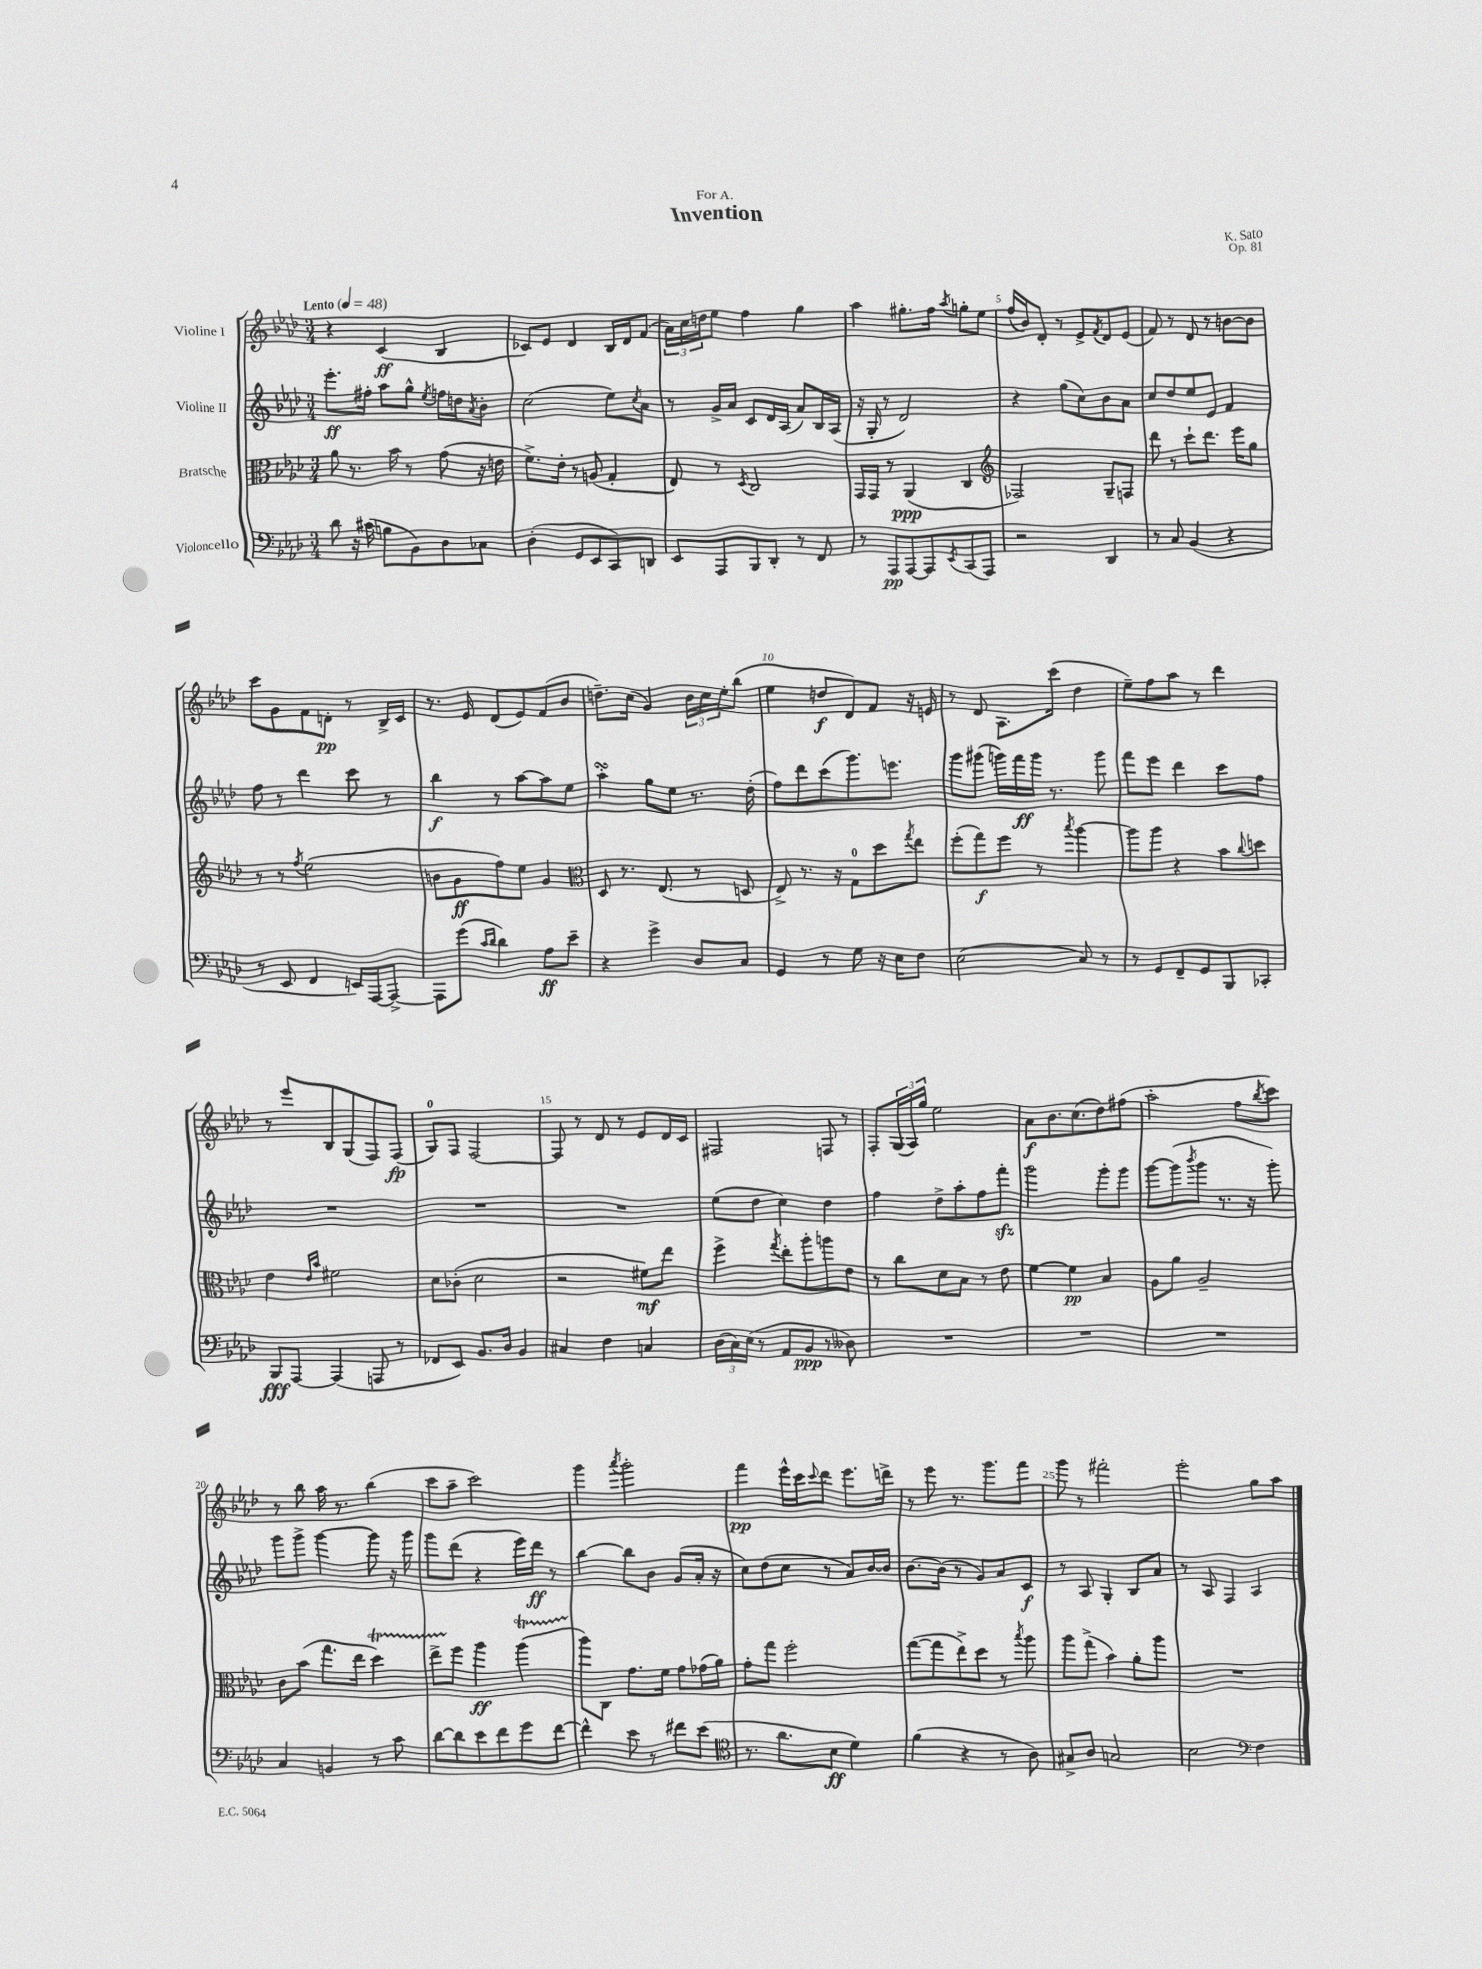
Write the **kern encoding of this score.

**kern	**dynam	**kern	**dynam	**kern	**dynam	**kern	**dynam
*part4	*part4	*part3	*part3	*part2	*part2	*part1	*part1
*staff4	*staff4	*staff3	*staff3	*staff2	*staff2	*staff1	*staff1
*I"Violoncello	*	*I"Bratsche	*	*I"Violine II	*	*I"Violine I	*
*clefF4	*	*clefC3	*	*clefG2	*	*clefG2	*
*k[b-e-a-d-]	*	*k[b-e-a-d-]	*	*k[b-e-a-d-]	*	*k[b-e-a-d-]	*
*M3/4	*	*M3/4	*	*M3/4	*	*M3/4	*
*MM48	*	*MM48	*	*MM48	*	*MM48	*
=1	=1	=1	=1	=1	=1	=1	=1
!	!	!	!	!	!	!LO:TX:a:B:t=Lento	!
8d-\	.	8a-\	.	8.eee-'\L	ff	4r	.
16r	.	8.r	.	.	.	.	.
(16c#X\	.	.	.	16ff#X'\Jk	.	.	.
8Bn\L	.	.	.	8aa-\L	.	(4c/	ff
.	.	16b-\	.	.	.	.	.
8BB-\)	.	8r	.	8gg^^\J	.	.	.
.	.	.	.	8qee-/	.	.	.
8D-\	.	(8g\	.	16ffn\LL	.	4B-/	.
.	.	.	.	16ddn\J	.	.	.
.	.	.	.	8qa-/	.	.	.
8C-X\J	.	16r	.	8b-'\J	.	.	.
.	.	16en\	.	.	.	.	.
=2	=2	=2	=2	=2	=2	=2	=2
(4D-'\	.	8.f^\L)	.	(2cc\	.	8c-X/L)	.
.	.	.	.	.	.	8e-/J	.
.	.	16e-'\Jk	.	.	.	.	.
8GG/L	.	8r	.	.	.	4d-/	.
8EE-/	.	(8An/	.	.	.	.	.
8CC/)	.	4G'/	.	8ee-\L)	.	16B-/LL	.
.	.	.	.	.	.	16d-/J	.
.	.	.	.	8qcc/	.	.	.
8DDn/J	.	.	.	8a-\J	.	(8f/J	.
=3	=3	=3	=3	=3	=3	=3	=3
8EE-/L	.	8E-/)	.	8r	.	24a-\LL)	.
.	.	.	.	.	.	24cc\	.
.	.	.	.	.	.	24ddn\J	.
8AAA-/	.	8r	.	16g^/LL	.	8ee-\J	.
.	.	.	.	16a-/JJ	.	.	.
.	.	8qD-/	.	.	.	.	.
8BBB-/	.	2C/	.	8c/L	.	4ff\	.
8DD-'/J	.	.	.	16d-/L	.	.	.
.	.	.	.	(16A-/JJ	.	.	.
8r	.	.	.	8a-/L)	.	4gg\	.
8FF/	.	.	.	16B-/L	.	.	.
.	.	.	.	(16A-/JJ	.	.	.
=4	=4	=4	=4	=4	=4	=4	=4
8r	.	16GG/LL	.	16r	.	4aa-\	.
.	.	16GG/JJ	.	16G'/	.	.	.
8AAA-/L	pp	8r	.	8r	.	.	.
[8AAA-/	.	(4AA-/	ppp	2d-/)	.	8.gg#X'\L	.
8AAA-/]	.	.	.	.	.	.	.
.	.	.	.	.	.	16ff\Jk	.
8qEE-/	.	.	.	.	.	8qaa-/	.
(8CC/	.	4C/	.	.	.	8ggn'\L	.
8AAA-/J)	.	.	.	.	.	8ee-\J	.
=5	=5	=5	=5	=5	=5	=5	=5
*	*	*clefG2	*	*	*	*	*
2r	.	2F-X/)	.	4r	.	(16ff/LL	.
.	.	.	.	.	.	16b-/J)	.
.	.	.	.	.	.	8d-'/J	.
.	.	.	.	(8gg\L	.	8r	.
.	.	.	.	8cc\)	.	8e-^/L	.
.	.	.	.	.	.	8qf/	.
4DD-/	.	8G~/L	.	8b-\	.	8d-/	.
.	.	8Fn/J	.	8a-\J	.	(8e-/J	.
=6	=6	=6	=6	=6	=6	=6	=6
8r	.	8ddd-\	.	8cc/L	.	8f/)	.
8C/	.	8r	.	8dd-/	.	8r	.
(4BB-/	.	8ccc`\L	.	8ee-/	.	8d-/	.
.	.	8.ddd-\J	.	8e-/J	.	8r	.
4r	.	.	.	4f/	.	[8bn\L	.
.	.	16eee-\KL	.	.	.	.	.
.	.	8gg\J	.	.	.	8b\J]	.
!!LO:LB:g=z
=7	=7	=7	=7	=7	=7	=7	=7
8r	.	8r	.	8ff\	.	8ccc\L	.
8EE-/	.	8r	.	8r	.	8g\	.
.	.	8qff/	.	.	.	.	.
4FF/	.	(2ee-\	.	4ddd-\	.	8f\	.
.	.	.	.	.	.	8dn'\J	pp
16EEn/LL)	.	.	.	8ccc\	.	8r	.
[16AAA-/J	.	.	.	.	.	.	.
8AAA-^/J_	.	.	.	8r	.	16B-^/LL	.
.	.	.	.	.	.	16c/JJ	.
=8	=8	=8	=8	=8	=8	=8	=8
8AAA-\L]	.	8bn\L	.	4bb-\	f	8.r	.
(8g\J	.	8g\	ff	.	.	.	.
.	.	.	.	.	.	16e-/	.
16qqc/LL	.	.	.	.	.	.	.
16qqd-/JJ	.	.	.	.	.	.	.
4d-\)	.	8ff\)	.	8r	.	(8d-/L	.
.	.	8ee-\J	.	[8aa-\L	.	8e-/)	.
8A-\L	ff	4g/	.	8aa-\]	.	(8f/	.
8e-~\J	.	.	.	8ee-\J	.	8b-/J	.
=9	=9	=9	=9	=9	=9	=9	=9
*	*	*clefC3	*	*	*	*	*
4r	.	8D-/	.	4aa-sSSs'\	.	8.ddn~\L)	.
.	.	8.r	.	.	.	.	.
.	.	.	.	.	.	(16cc\Jk	.
4g^\	.	.	.	8gg\L	.	4g/)	.
.	.	(8.E-/	.	.	.	.	.
.	.	.	.	8ee-\J	.	.	.
8D-/L	.	8r	.	8.r	.	24b-\LL	.
.	.	.	.	.	.	24cc\	.
.	.	.	.	.	.	24ee-'\J	.
8C/J	.	8Dn/	.	.	.	(8bb-\J	.
.	.	.	.	(16dd-'\	.	.	.
=10	=10	=10	=10	=10	=10	=10	=10
4GG/	.	8E-^/)	.	8ff\L)	.	4ee-\	.
.	.	8.r	.	8ddd-\	.	.	.
8r	.	.	.	(8ccc\	.	8ddn/L	f
.	.	16r	.	.	.	.	.
8G\	.	8G\L	.	8.ggg\)	.	8d-/)	.
16r	.	8dd-\	.	.	.	8f/J	.
16E-\KL	.	.	.	8.eeen\J	.	.	.
.	.	8qgg/	.	.	.	.	.
8F\J	.	8ee-\J	.	.	.	16r	.
.	.	.	.	.	.	16en/	.
=11	=11	=11	=11	=11	=11	=11	=11
(2E-\	.	(8ff'\L	.	8ggg\L	.	8r	.
.	.	8gg\)	f	(8ggg#X\J	.	8d-/	.
.	.	8ff\J	.	16gggn\LL)	.	8.A-\L	.
.	.	.	.	16fff\	ff	.	.
.	.	8r	.	16ggg\JJ	.	.	.
.	.	.	.	8.r	.	(16ccc\Jk	.
.	.	8qbb-/	.	.	.	.	.
8C/)	.	[4aa-\	.	.	.	4dd-\	.
8r	.	.	.	8ggg\	.	.	.
=12	=12	=12	=12	=12	=12	=12	=12
8r	.	8aa-\L]	.	8fff\L	.	8ee-~\L)	.
8GG/L	.	8aa-\J	.	8eee-\J	.	8ff\	.
8FF~/	.	4r	.	4ddd-\	.	8aa-\J	.
8GG/	.	.	.	.	.	8r	.
8BBB-/	.	8b-\L	.	8ccc\L	.	4ddd-\	.
.	.	8qqcc/	.	.	.	.	.
8CC-X'/J	.	8ddn\J	.	8ff\J	.	.	.
!!LO:LB:g=z
=13	=13	=13	=13	=13	=13	=13	=13
8BBB-/L	fff	4e-\	.	2.r	.	8r	.
[8AAA-/J	.	.	.	.	.	8eee-/L	.
.	.	16qqe-/LL	.	.	.	.	.
.	.	16qqb-/JJ	.	.	.	.	.
(4AAA-/]	.	2f#X\	.	.	.	8B-/	.
.	.	.	.	.	.	(8G/	.
8AAAn/	.	.	.	.	.	8F/)	.
8r	.	.	.	.	.	(8F/J	fp
=14	=14	=14	=14	=14	=14	=14	=14
8FF-X/L	.	8d-\L	.	2.r	.	8G/L)	.
8EE-/J)	.	(8c-X'\J	.	.	.	8F/J	.
8.BB-/L	.	2d-\	.	.	.	[2F/	.
16D-/Jk	.	.	.	.	.	.	.
4BB-/	.	.	.	.	.	.	.
=15	=15	=15	=15	=15	=15	=15	=15
4C#X/	.	2r	.	2.r	.	8F/]	.
.	.	.	.	.	.	8r	.
4F\	.	.	.	.	.	8d-/	.
.	.	.	.	.	.	8r	.
4Cn/	.	8f#X\L)	mf	.	.	8e-/L	.
.	.	8ee-\J	.	.	.	16d-/L	.
.	.	.	.	.	.	16c/JJ	.
=16	=16	=16	=16	=16	=16	=16	=16
(24D-\LL	.	4ff^\	.	(8ee-\L	.	2F#X/	.
24C\)	.	.	.	.	.	.	.
(24E-\JJ	.	.	.	.	.	.	.
8r	.	.	.	8dd-\J	.	.	.
.	.	8qgg/	.	.	.	.	.
8AA-/L	.	8ee-'\L	.	4cc\)	.	.	.
8BB-/J	ppp	8aa-'\	.	.	.	.	.
8r	.	8aan\	.	4dd-\	.	8Fn/	.
8D--X\)	.	8e-\J	.	.	.	8r	.
=17	=17	=17	=17	=17	=17	=17	=17
2.r	.	8r	.	4ff\	.	8F'/L	.
.	.	8cc\L	.	.	.	(24G/L	.
.	.	.	.	.	.	24A-/)	.
.	.	.	.	.	.	24gg/JJ	.
.	.	8d-\	.	8dd-^\L	.	2ee-\	.
.	.	8B-\J	.	8aa-'\	.	.	.
.	.	8r	.	8ff\	.	.	.
.	.	8e-\	.	8fffzz'\J	.	.	.
=18	=18	=18	=18	=18	=18	=18	=18
2.r	.	[4f\	.	2ggg\	.	8a-\L	f
.	.	.	.	.	.	8.b-\	.
.	.	4f\]	pp	.	.	.	.
.	.	.	.	.	.	(8.cc\	.
.	.	4B-/	.	8ggg'\L	.	8dd-\)	.
.	.	.	.	8ggg\J	.	(8ff#X\J	.
=19	=19	=19	=19	=19	=19	=19	=19
2.r	.	8A-\L	.	[8ggg\L	.	2aa-'\	.
.	.	8a-\J	.	(8ggg\]	.	.	.
.	.	.	.	8qbbb-/	.	.	.
.	.	2A-~/	.	8ggg\J	.	.	.
.	.	.	.	8.r	.	.	.
.	.	.	.	.	.	8ff\L	.
.	.	.	.	16r	.	.	.
.	.	.	.	.	.	8qbb-/	.
.	.	.	.	8ggg'\)	.	8ccc\J)	.
!!LO:LB:g=z
=20	=20	=20	=20	=20	=20	=20	=20
4C/	.	8c\L	.	8ggg\L	.	8r	.
.	.	(8b-\J	.	8ggg^\J	.	8bb-\	.
4BBn/	.	8.gg\L	.	[4ggg\	.	16aa-\	.
.	.	.	.	.	.	8.r	.
.	.	16ee-\Jk	.	.	.	.	.
8r	.	4dd-T\)	.	8ggg\]	.	(4bb-\	.
8c\	.	.	.	16r	.	.	.
.	.	.	.	16ggg\	.	.	.
=21	=21	=21	=21	=21	=21	=21	=21
[8d-\L	.	8ee-TTT^\L	.	8ggg\L	.	8ccc\L	.
8d-\]	.	8ff\J	.	(8ddd-\J	.	8aa-~\J	.
8e-\	.	4aa-\	ff	4r	.	2ccc\)	.
8f\	.	.	.	.	.	.	.
8g\	.	(4aa-T\	.	16eee-\LL)	.	.	.
.	.	.	.	16ddd-\JJ	ff	.	.
[8f\J	.	.	.	8r	.	.	.
=22	=22	=22	=22	=22	=22	=22	=22
4f^^\]	.	8aa-\L)	.	[4bb-\	.	4ggg\	.
.	.	8C\J	.	.	.	.	.
.	.	.	.	.	.	8qaaa-/	.
8e-\	.	8.g\L	.	8bb-\L]	.	2ggg'\	.
8r	.	.	.	8b-\J	.	.	.
.	.	16f\Jk	.	.	.	.	.
8f#X\L	.	8g\L	.	(8g/L	.	.	.
(8e-\J	.	(16g-X\L	.	16a-'/Jk	.	.	.
.	.	16a-\JJ)	.	16r	.	.	.
=23	=23	=23	=23	=23	=23	=23	=23
*clefC4	*	*	*	*	*	*	*
8.r	.	8g'\L	.	8cc\L)	.	4fff\	pp
.	.	8gg\J	.	(8dd-\	.	.	.
8.a-\L	.	.	.	.	.	.	.
.	.	2ff'\	.	8cc\J	.	16eee-^^\LL	.
.	.	.	.	.	.	16ccc\J	.
.	.	.	.	.	.	8qqccc/	.
8B-\J	ff	.	.	8r	.	8ddd-\J	.
4d-\)	.	.	.	8a-/L)	.	8.eee-\L	.
.	.	.	.	[16b-/L	.	.	.
.	.	.	.	16b-/JJ]	.	16dddn^\Jk	.
=24	=24	=24	=24	=24	=24	=24	=24
(4f\	.	([8gg\L	.	[8.b-\L	.	8r	.
.	.	8gg\]	.	.	.	8eee-\	.
.	.	.	.	(16b-\Jk]	.	.	.
4r	.	8ee-^\)	.	8r	.	8.r	.
.	.	8dd-\J	.	8g/L)	.	.	.
.	.	.	.	.	.	8.ggg\L	.
8r	.	8r	.	8a-/	.	.	.
.	.	8qbb-/	.	.	.	.	.
8A-\)	.	8aa-\	.	8c/J	f	8fff\J	.
=25	=25	=25	=25	=25	=25	=25	=25
8G#X^/L	.	8aa-\L	.	8r	.	8ggg\	.
8A-/J	.	(8gg^\J	.	8A-/	.	8r	.
2Gn/	.	4b-\)	.	4G'/	.	2fff#X'\	.
.	.	8a-'\L	.	8B-/L	.	.	.
.	.	8aa-\J	.	8a-/J	.	.	.
=26	=26	=26	=26	=26	=26	=26	=26
2B-\	.	2.r	.	8r	.	2eee-'\	.
.	.	.	.	8A-/	.	.	.
.	.	.	.	4F/	.	.	.
*clefF4	*	*	*	*	*	*	*
4F\	.	.	.	4A-/	.	8gg\L	.
.	.	.	.	.	.	8aa-\J	.
==	==	==	==	==	==	==	==
*-	*-	*-	*-	*-	*-	*-	*-
